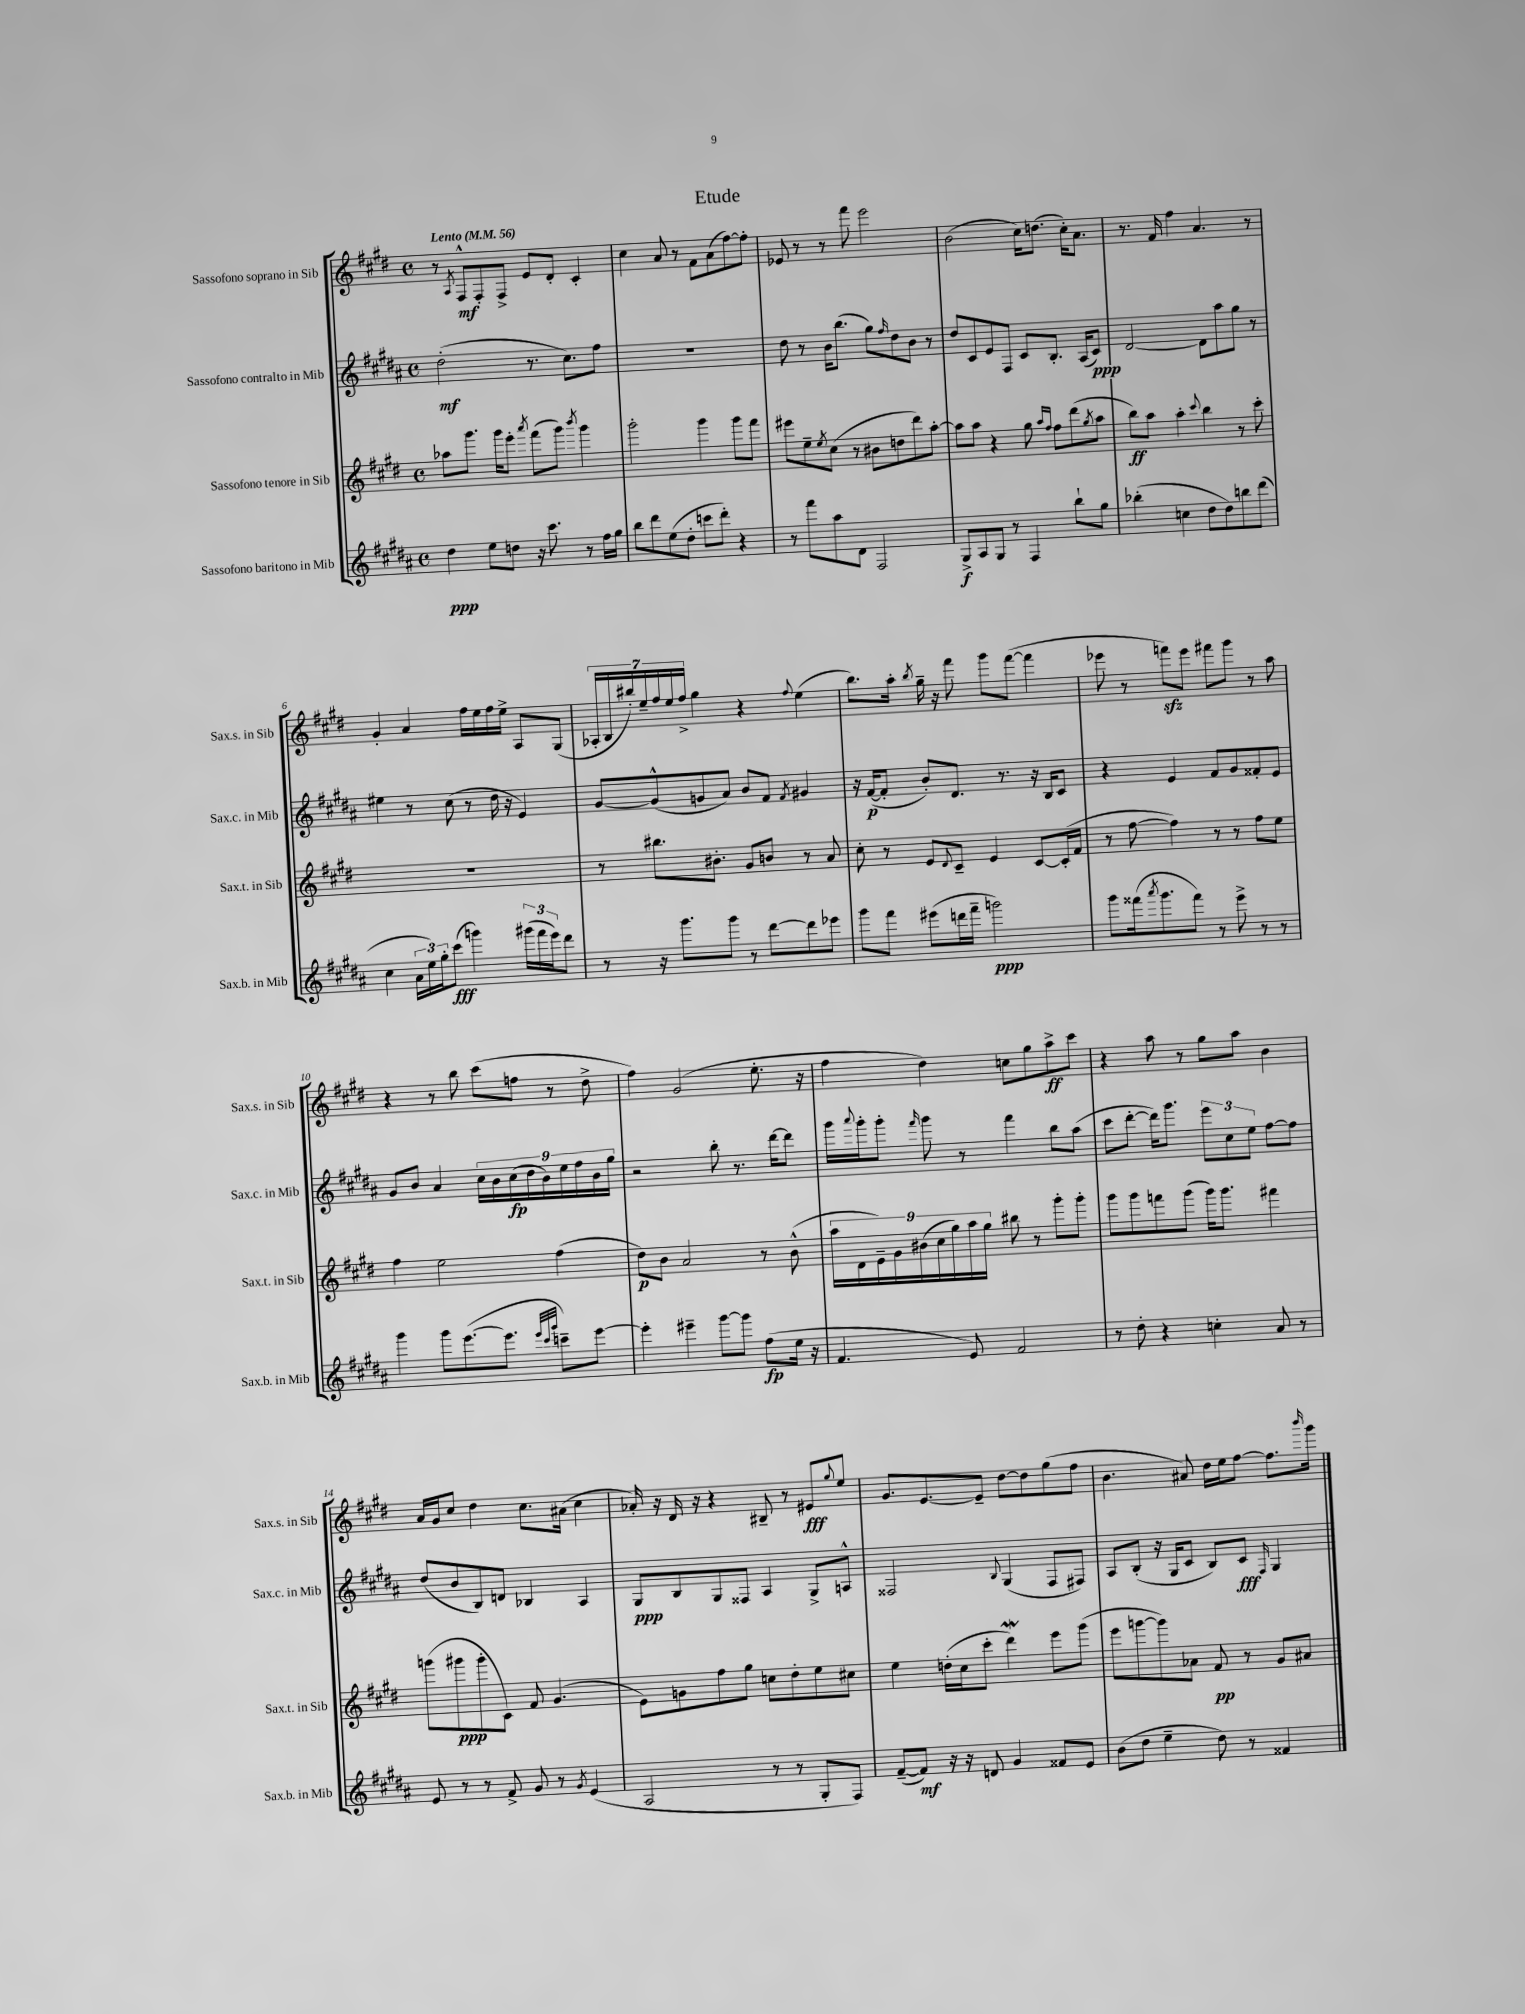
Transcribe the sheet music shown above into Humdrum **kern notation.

**kern	**kern	**kern	**kern
*staff4	*staff3	*staff2	*staff1
*clefG2	*clefG2	*clefG2	*clefG2
*k[f#c#g#d#a#]	*k[f#c#g#d#]	*k[f#c#g#d#a#]	*k[f#c#g#d#]
*M4/4	*M4/4	*M4/4	*M4/4
*met(c)	*met(c)	*met(c)	*met(c)
*MM56	*MM56	*MM56	*MM56
4dd#	8aa-	(2dd#'	8r
.	.	.	8qA
.	8.ggg#	.	8F#^^
8ee	.	.	8F#'
.	16ggg#	.	.
8dd	8eee'	.	8F#^
.	8qaaa	.	.
16r	(8fff#	8.r	8e
8.ccc#	.	.	.
.	8ggg#)	.	8d#'
.	.	8.cc#)	.
.	8qbbb	.	.
8r	4ggg#	.	4c#'
16ff#	.	8ff#	.
16gg#	.	.	.
=	=	=	=
8bb	2ggg#'	1r	4cc#
8ddd#	.	.	.
(8ee	.	.	8a
8dd#'	.	.	8r
8ccc	4ggg#	.	8f#
8ddd#')	.	.	(8a
4r	8ggg#	.	[8ff#)
.	8fff#	.	8ff#']
=	=	=	=
8r	8eee#	8dd#	8e-
8fff#	8ee~	8r	8r
.	8qee	.	.
8aa#	(8cc#	16b	8r
.	.	(8.bb	.
8d#	8r	.	8fff#
2F#	8b#	8gg#)	2eee
.	.	16qqff#	.
.	8dd	8dd#	.
.	8ddd#)	8b	.
.	[8aa'	8r	.
=	=	=	=
8G#^	8aa]	8dd#	(2b
8A#	8aa	8c#	.
8G#	4r	8e	.
8r	.	8F#	.
4F#	8gg#	8c#	16cc#)
.	.	.	(8.dd
.	16qqaa	.	.
.	16qqff#	.	.
.	8ff#	8.B'	.
8bb`	(8ddd#	.	16cc#')
.	.	(16A#	8.a
.	8qgg#	.	.
8gg#	8aa	8c#)	.
=	=	=	=
(4bb-'	8bb)	[2d#	8.r
.	8aa	.	.
.	.	.	16f#
4cc	4aa'	.	4ff#
.	8qqccc#	.	.
8dd#	4bb	8d#]	4.a
8dd#)	.	8aa#	.
8bb	8r	8gg#	.
(8ddd#	8ccc#'	8r	8r
=	=	=	=
4cc#	1r	4ee#	4g#'
24a#	.	8r	4a
24ee)	.	.	.
24gg#'	.	.	.
(8ccc#	.	(8cc#	.
4ggg)	.	8r	16ff#
.	.	.	16ee
.	.	16dd#	16ff#
.	.	16r	16ee^
(24ggg#	.	4e)	8A
24fff#	.	.	.
24eee)	.	.	.
8ddd#	.	.	(8G#
=	=	=	=
8r	8r	[8g#	28A-'
.	.	.	28B
.	.	.	28bb#')
.	.	.	28ee~
16r	8.bb#	(8g#^^]	.
.	.	.	28ff#
.	.	.	28ee
8.ggg#	.	.	.
.	.	.	28ff#^
.	.	8g	4gg#
.	8.b#'	.	.
8ggg#	.	8a#)	.
8r	8g#	8b	4r
[8ddd#	8b	8f#	.
.	.	8qf#	8qqff#
8ddd#]	8r	4g#	(4ee
8eee-	8a	.	.
=	=	=	=
8ggg#	8cc#'	16r	8.bb)
.	.	([16f#	.
8fff#	8r	8f#']	.
.	.	.	16aa'
.	.	.	8qbb
(8eee#	8e	8b')	16gg#~
.	.	.	16r
.	8qqd#	.	.
16ddd	8c#~	8.d#	8fff#
16fff#~	.	.	.
2ggg)	4e	.	8ggg#
.	.	8.r	.
.	.	.	([8fff#
.	[8c#	16r	4fff#]
.	.	16B	.
.	(16c#']	8c#	.
.	16f#	.	.
=	=	=	=
8ggg#	8r	4r	8eee-
(16fff##	[8ff#	.	8r
8qaaa#	.	.	.
8.ggg#	.	.	.
.	4ff#])	4e	8fff)
8fff##)	.	.	8eee-
8r	8r	8f#	8fff#
8eee^	8r	8g#	8ggg#
8r	8ff#	8f##'	8r
8r	8ee	8e	8aa
=	=	=	=
4ggg#	4ff#	8g#	4r
.	.	8b	.
8ggg#	2ee	4a#	8r
([8.eee	.	.	8bb
.	.	18cc#	(8ccc#
.	.	18b	.
8.eee]	.	.	.
.	.	(18cc#	.
.	.	.	8ff
.	.	18dd#	.
.	.	18b)	.
32qqeee	.	.	.
32qqccc#	.	.	.
32qqggg#	.	.	.
8ccc~)	(4ff#	.	8r
.	.	18ee	.
.	.	18ff#	.
[8eee	.	.	8dd#^
.	.	18b	.
.	.	18gg#	.
=	=	=	=
4eee']	8dd#)	2r	4ff#)
.	8b	.	.
4eee#~	2a	.	(2g#
[8ggg#	.	8bb'	.
8ggg#]	.	8.r	.
(8ff#	8r	.	8.ee'
.	.	[16ddd#	.
16ee	(8b^^	8ddd#]	.
16r	.	.	16r
=	=	=	=
4.f#	18aa	16ggg#	4ff#
.	18d#	.	.
.	.	8qqaaa#	.
.	.	16ggg#'	.
.	18e~)	.	.
.	.	8ggg#'	.
.	18g#	.	.
.	(18b#	.	.
.	.	16qqfff#	.
.	.	8ggg#	4dd#)
.	18cc#	.	.
.	18gg#)	.	.
8e)	.	8r	.
.	18aa	.	.
.	18gg#	.	.
2f#	8bb#	4fff#	8cc
.	8r	.	8gg#
.	8ggg#'	8bb	8aa^
.	8ggg#'	(8aa#	8ccc#
=	=	=	=
8r	8ggg#	8ccc#	4r
8dd#'	8ggg#	[8ddd#'	.
4r	8fff	16ddd#])	8aa
.	.	8.ggg#	.
.	(8ggg#	.	8r
4cc'	16ggg#)	12eee	8gg#
.	8.ggg#	.	.
.	.	12cc#	.
.	.	.	8aa
.	.	12ee	.
8a#	4fff#	[8ff#	4b
8r	.	8ff#]	.
=	=	=	=
8e	(8ggg	(8dd#	16a
.	.	.	16g#
8r	8ggg#	8b	8cc#
8r	8ggg#'	8B)	4dd#
8f#^	8c#)	8d	.
8g#	8f#	4B-	8.cc#
8r	(4.g#	.	.
.	.	.	(16a#
8qg#	.	.	.
(4e	.	4A#	4cc#
=	=	=	=
2A#	8e)	8G#	16a-')
.	.	.	16r
.	8g	8B	16d#
.	.	.	16r
.	8ff#	8G#	4r
.	8gg#	8F##	.
8r	8cc	4A#	8B#~
8r	8dd#'	.	8r
8G#'	8ee	8G#^	8e#
.	.	.	8qqgg#
8F#)	8cc#	8A^^	8ee
=	=	=	=
([8f#~	4ee	2F##	8.g#
8f#])	.	.	.
.	.	.	[8.e
16r	(16dd'	.	.
16r	16cc#	.	.
8d	8ccc#'	.	8e~]
.	.	8qqB	.
4g#	4ddd#)	(4G#	[8dd#
.	.	.	8dd#]
8f##	8eee	8F##	(8gg#
8e	(8ggg#	8F#)	8ff#
=	=	=	=
(8b	8eee	8A#	4.b
8dd#	[8ggg	(8B'	.
4ee~	8ggg])	16r	.
.	.	16G#	.
.	8a-	8c#	8a#)
8dd#)	8f#	8B)	16dd#
.	.	.	16ee
8r	8r	8c#	[8ff#
.	.	16qqF#	.
4f##	8g#	4G#	8.ff#]
.	8a#	.	.
.	.	.	16qqbbb
.	.	.	16ggg#
==	==	==	==
*-	*-	*-	*-
